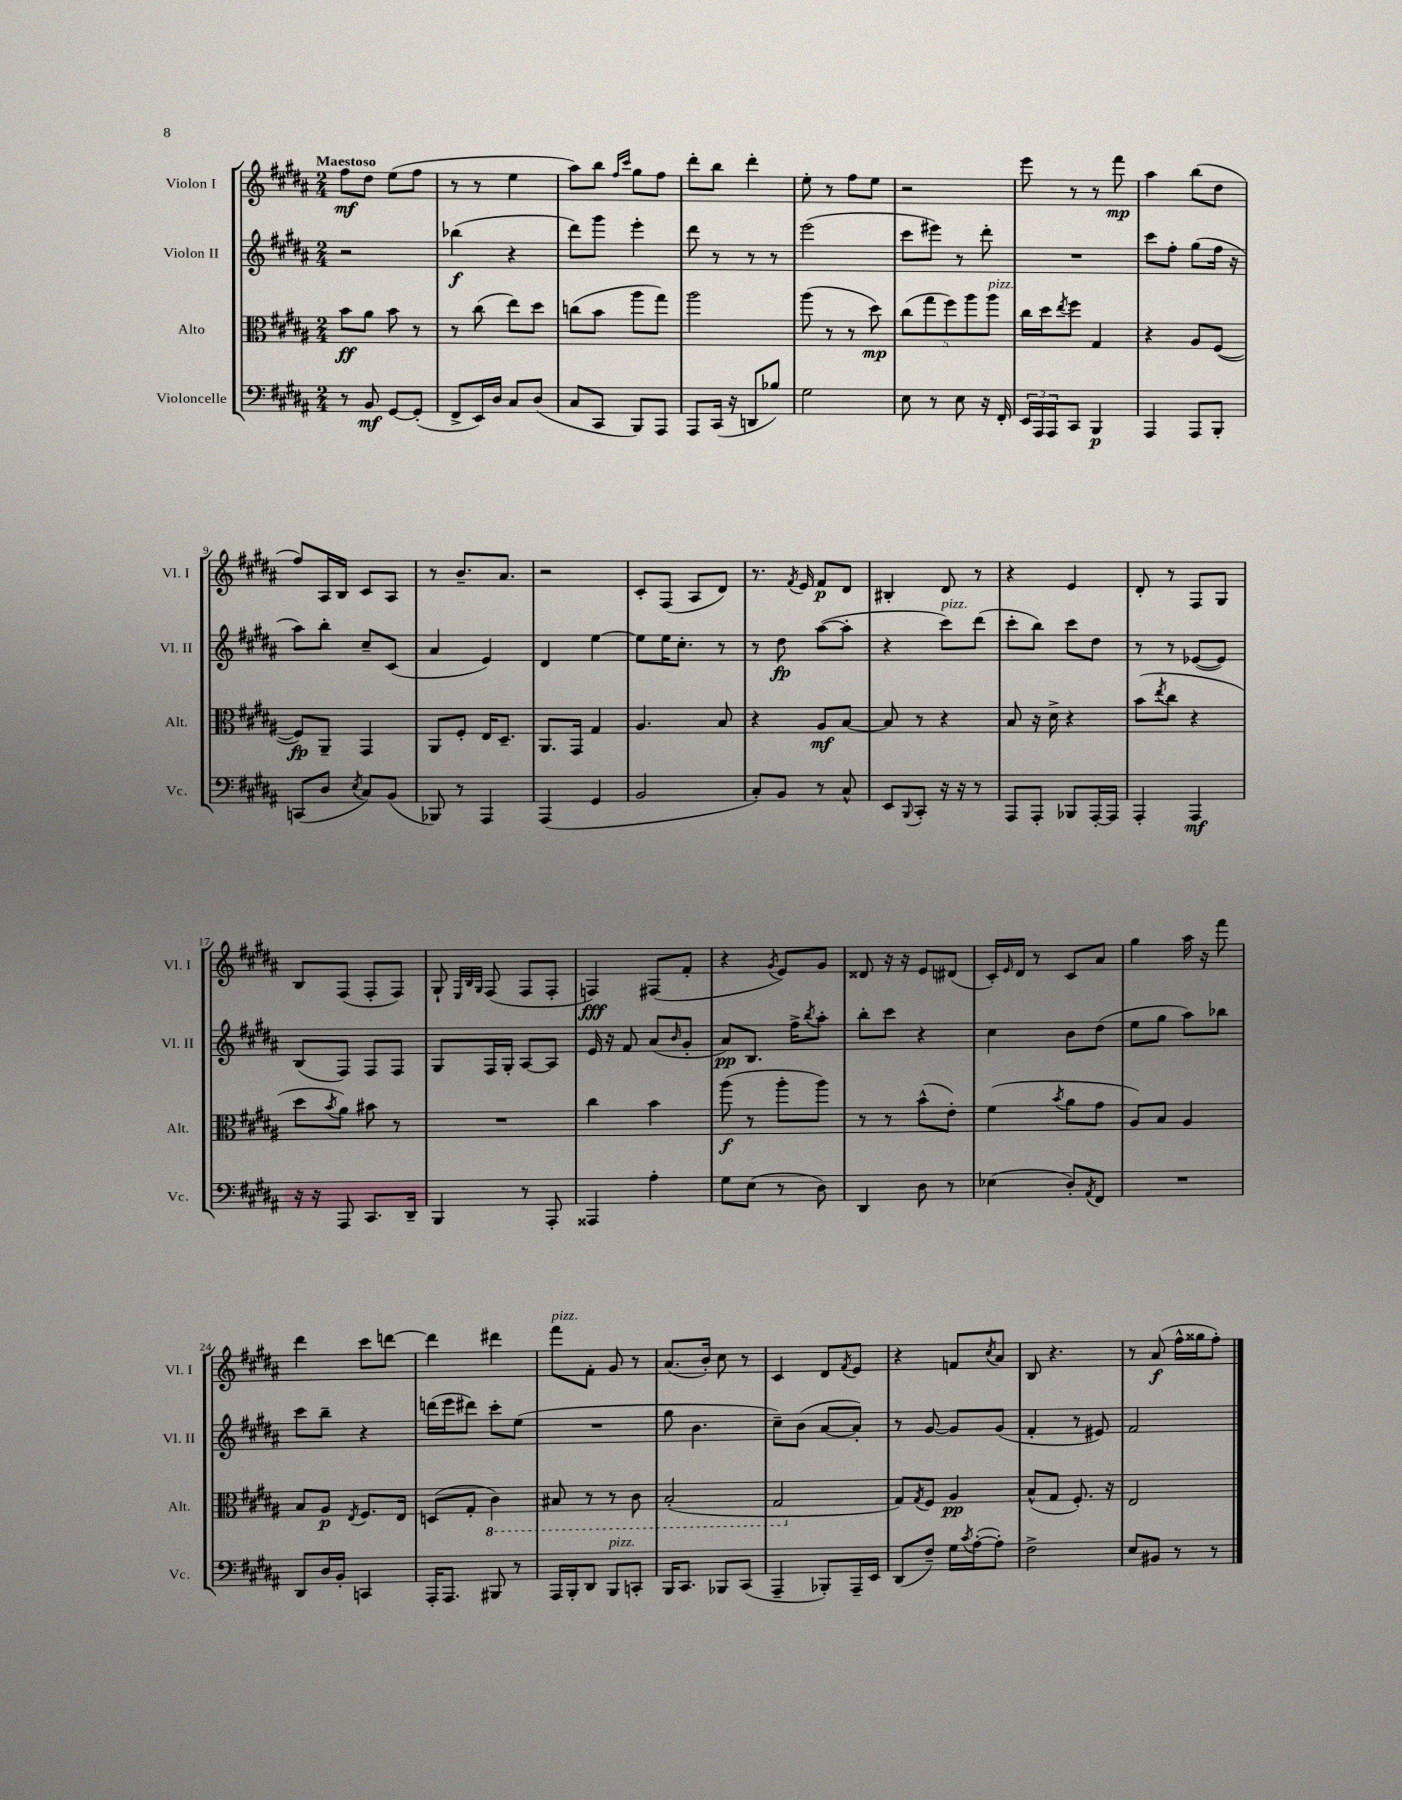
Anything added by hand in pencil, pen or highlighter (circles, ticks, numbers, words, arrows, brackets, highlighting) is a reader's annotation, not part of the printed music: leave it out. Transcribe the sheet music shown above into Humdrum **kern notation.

**kern	**dynam	**kern	**dynam	**kern	**dynam	**kern	**dynam
*part4	*part4	*part3	*part3	*part2	*part2	*part1	*part1
*staff4	*staff4	*staff3	*staff3	*staff2	*staff2	*staff1	*staff1
*I"Violoncelle	*	*I"Alto	*	*I"Violon II	*	*I"Violon I	*
*I'Vc.	*	*I'Alt.	*	*I'Vl. II	*	*I'Vl. I	*
*clefF4	*	*clefC3	*	*clefG2	*	*clefG2	*
*k[f#c#g#d#a#]	*	*k[f#c#g#d#a#]	*	*k[f#c#g#d#a#]	*	*k[f#c#g#d#a#]	*
*M2/4	*	*M2/4	*	*M2/4	*	*M2/4	*
=1	=1	=1	=1	=1	=1	=1	=1
!	!	!	!	!	!	!LO:TX:a:B:t=Maestoso	!
8r	.	8b\L	ff	2r	.	8ff#\L	mf
8BB/	mf	8a#\J	.	.	.	8dd#\J	.
[8GG#/L	.	8b\	.	.	.	(8ee\L	.
(8GG#'/J]	.	8r	.	.	.	8ff#\J	.
=2	=2	=2	=2	=2	=2	=2	=2
8FF#^/L	.	8r	.	(4bb-X\	f	8r	.
16EE/L)	.	(8cc#\	.	.	.	8r	.
16D#/JJ	.	.	.	.	.	.	.
8C#/L	.	8ee\L)	.	4r	.	4ee\	.
(8D#/J	.	8dd#\J	.	.	.	.	.
=3	=3	=3	=3	=3	=3	=3	=3
8C#/L	.	(8ccn\L	.	8ddd#\L)	.	8aa#\L)	.
8CC#/J	.	8b\J	.	8ggg#\J	.	8bb\J	.
.	.	.	.	.	.	16qqff#/LL	.
.	.	.	.	.	.	16qqccc#/JJ	.
8BBB/L)	.	8aa#\L	.	4eee'\	.	8gg#\L	.
8AAA#/J	.	8gg#\J)	.	.	.	8ff#\J	.
=4	=4	=4	=4	=4	=4	=4	=4
8AAA#/L	.	2aa#\	.	8ddd#\	.	8ddd#'\L	.
(16CC#/Jk	.	.	.	8r	.	8bb\J	.
16r	.	.	.	.	.	.	.
8DDn/L	.	.	.	8r	.	4ddd#'\	.
8B-X/J)	.	.	.	8r	.	.	.
=5	=5	=5	=5	=5	=5	=5	=5
2G#\	.	(8aa#\	.	(2eee\	.	8ee'\	.
.	.	8r	.	.	.	8r	.
.	.	8r	.	.	.	8ff#\L	.
.	.	8dd#\)	mp	.	.	8ee\J	.
=6	=6	=6	=6	=6	=6	=6	=6
8E\	.	(10cc#\L	.	8ccc#\L	.	2r	.
.	.	10gg#\	.	.	.	.	.
8r	.	.	.	8eee#X\J)	.	.	.
.	.	10ff#\)	.	.	.	.	.
8E\	.	.	.	8r	.	.	.
.	.	10aa#\	.	.	.	.	.
16r	.	.	.	8ddd#'\	.	.	.
!	!	!LO:TX:a:i:t=pizz.	!	!	!	!	!
.	.	10aa#\J	.	.	.	.	.
16FF#'/	.	.	.	.	.	.	.
=7	=7	=7	=7	=7	=7	=7	=7
24EE/LL	.	16cc#\LL	.	2r	.	8eee\	.
24AAA#/	.	.	.	.	.	.	.
.	.	16dd#\J	.	.	.	.	.
24AAA#/J	.	.	.	.	.	.	.
.	.	8qee/	.	.	.	.	.
8CC#/J	.	8ff#\J	.	.	.	8r	.
4BBB/	p	4G#/	.	.	.	8r	.
.	.	.	.	.	.	8fff#\	mp
=8	=8	=8	=8	=8	=8	=8	=8
4AAA#/	.	4r	.	8ccc#\L	.	4aa#\	.
.	.	.	.	8ff#'\J	.	.	.
8AAA#/L	.	8A#/L	.	(8gg#\L	.	(8bb\L	.
8BBB'/J	.	([8F#/J	.	16ff#\Jk	.	8dd#\J	.
.	.	.	.	16r	.	.	.
!!LO:LB:g=z
=9	=9	=9	=9	=9	=9	=9	=9
(8CCn/L	.	8F#/L])	fp	8aa#\L)	.	8ff#/L)	.
8D#/J	.	8AA#~/J	.	8bb'\J	.	16A#/L	.
.	.	.	.	.	.	16B/JJ	.
8qE/	.	.	.	.	.	.	.
8C#/L)	.	4GG#/	.	8cc#~/L	.	8c#/L	.
(8BB/J	.	.	.	(8c#/J	.	8A#/J	.
=10	=10	=10	=10	=10	=10	=10	=10
8BBB-X/)	.	8AA#/L	.	4a#/	.	8r	.
8r	.	8F#'/J	.	.	.	8.b~/L	.
4AAA#/	.	16E/KL	.	4e/)	.	.	.
.	.	8.D#~/J	.	.	.	8.a#/J	.
=11	=11	=11	=11	=11	=11	=11	=11
(4AAA#/	.	8.AA#/L	.	4d#/	.	2r	.
.	.	16GG#/Jk	.	.	.	.	.
4GG#/	.	4G#/	.	[4ee\	.	.	.
=12	=12	=12	=12	=12	=12	=12	=12
2BB/	.	4.A#/	.	8ee\L]	.	8c#'/L	.
.	.	.	.	16ee\K	.	(8F#/J	.
.	.	.	.	8.cc#'\J	.	.	.
.	.	.	.	.	.	8A#/L	.
.	.	8B/	.	8r	.	8d#/J)	.
=13	=13	=13	=13	=13	=13	=13	=13
8C#'/L)	.	4r	.	8r	.	8.r	.
8BB/J	.	.	.	8dd#\	fp	.	.
.	.	.	.	.	.	8qf#/	.
.	.	.	.	.	.	16e/	.
8r	.	8A#/L	mf	([8aa#\L	.	8f#/L	p
8C#^^/	.	[8B/J	.	8aa#'\J]	.	8d#/J	.
=14	=14	=14	=14	=14	=14	=14	=14
8EE/L	.	8B/]	.	4r	.	4B#X'/	.
8qqBBB/	.	.	.	.	.	.	.
8CC#'/J	.	8r	.	.	.	.	.
!	!	!	!	!LO:TX:a:i:t=pizz.	!	!	!
16r	.	4r	.	8ccc#\L)	.	8d#/	.
16r	.	.	.	.	.	.	.
8r	.	.	.	(8ddd#\J	.	8r	.
=15	=15	=15	=15	=15	=15	=15	=15
8AAA#/L	.	8B/	.	8ccc#'\L	.	4r	.
8AAA#'/J	.	16r	.	8bb\J)	.	.	.
.	.	16d#^\	.	.	.	.	.
8BBB-X/L	.	4r	.	8ccc#\L	.	4e/	.
[16AAA#'/L	.	.	.	8dd#\J	.	.	.
16AAA#/JJ]	.	.	.	.	.	.	.
=16	=16	=16	=16	=16	=16	=16	=16
4AAA#'/	.	(8b\L	.	8r	.	8d#'/	.
.	.	8qee/	.	.	.	.	.
.	.	8cc#\J	.	8r	.	8r	.
4AAA#/	mf	4r	.	([8e-X/L	.	8F#/L	.
.	.	.	.	8e-/J])	.	8G#/J	.
!!LO:LB:g=z
=17	=17	=17	=17	=17	=17	=17	=17
16r	.	8dd#\L	.	(8B/L	.	8B/L	.
16r	.	.	.	.	.	.	.
.	.	8qb/	.	.	.	.	.
8AAA#/	.	8a#\J)	.	8F#/J)	.	(8F#/J	.
8.CC#/L	.	8b#X\	.	8F#/L	.	8F#'/L	.
.	.	8r	.	8F#/J	.	8F#/J)	.
16DD#~/Jk	.	.	.	.	.	.	.
=18	=18	=18	=18	=18	=18	=18	=18
4BBB/	.	2r	.	8G#/L	.	8G#`/	.
.	.	.	.	.	.	32qqE/LLL	.
.	.	.	.	.	.	32qqB/	.
.	.	.	.	.	.	32qqG#/JJJ	.
.	.	.	.	16F#/L	.	(8F#/	.
.	.	.	.	16G#'/JJ	.	.	.
8r	.	.	.	[8A#/L	.	8F#/L	.
8AAA#'/	.	.	.	8A#/J]	.	8F#'/J	.
=19	=19	=19	=19	=19	=19	=19	=19
4AAA##X/	.	4cc#\	.	16e/	.	4Fn/)	fff
.	.	.	.	16r	.	.	.
.	.	.	.	8f#/	.	.	.
4A#'\	.	4b\	.	(8a#/L	.	(8F#X/L	.
.	.	.	.	16qqb/	.	.	.
.	.	.	.	8g#'/J	.	8f#'/J	.
=20	=20	=20	=20	=20	=20	=20	=20
8G#\L	.	(8aa#\	f	8a#/L)	pp	4r	.
(8E\J	.	8r	.	8.B/J	.	.	.
.	.	.	.	.	.	8qg#/	.
8r	.	8aa#'\L	.	.	.	8e/L)	.
.	.	.	.	16ff#^\KL	.	.	.
.	.	.	.	8qbb/	.	.	.
8D#\)	.	8aa#\J)	.	8aa#'\J	.	8g#/J	.
=21	=21	=21	=21	=21	=21	=21	=21
4DD#/	.	8r	.	8bb'\L	.	8d##X/	.
.	.	8r	.	8ccc#\J	.	16r	.
.	.	.	.	.	.	16r	.
8D#\	.	(8b^^\L	.	4r	.	8e/L	.
8r	.	8e'\J)	.	.	.	(8d#X/J	.
=22	=22	=22	=22	=22	=22	=22	=22
(4E-X\	.	(4f#\	.	4cc#\	.	16c#'/LL)	.
.	.	.	.	.	.	16qqe/	.
.	.	.	.	.	.	16d#/JJ	.
.	.	.	.	.	.	8r	.
.	.	8qb/	.	.	.	.	.
8D#'/L)	.	8a#\L	.	8b\L	.	8c#/L	.
8qAA#/	.	.	.	.	.	.	.
8FF#/J	.	8g#\J	.	(8dd#\J	.	8a#/J	.
=23	=23	=23	=23	=23	=23	=23	=23
2r	.	8A#/L)	.	8ee\L	.	4gg#\	.
.	.	8B/J	.	8gg#\J	.	.	.
.	.	4A#/	.	8aa#\L)	.	16aa#\	.
.	.	.	.	.	.	16r	.
.	.	.	.	8bb-X\J	.	8fff#\	.
!!LO:LB:g=z
=24	=24	=24	=24	=24	=24	=24	=24
8DD#/L	.	8B/L	.	8ccc#\L	.	4ddd#\	.
16D#/L	.	8A#/J	p	8bb~\J	.	.	.
16BB'/JJ	.	.	.	.	.	.	.
.	.	8qE/	.	.	.	.	.
4CCn/	.	8.F#/L	.	4r	.	8ccc#\L	.
.	.	.	.	.	.	[8dddn\J	.
.	.	16E/Jk	.	.	.	.	.
=25	=25	=25	=25	=25	=25	=25	=25
16AAA#'/KL	.	(8Dn/L	.	(16dddn\LL	.	4ddd\]	.
8.AAA#/J	.	.	.	16eee\J	.	.	.
.	.	8G#'/J	.	8ddd#X\J)	.	.	.
*	*	*8ba	*	*	*	*	*
8BBB#X/	.	4C#\)	.	8ccc#'\L	.	4ddd#X\	.
8r	.	.	.	(8ee\J	.	.	.
=26	=26	=26	=26	=26	=26	=26	=26
!	!	!	!	!	!	!LO:TX:a:i:t=pizz.	!
16AAA#/LL	.	8BB#X/	.	2r	.	8fff#\L	.
16BBB'/J	.	.	.	.	.	.	.
8DD#/J	.	8r	.	.	.	8f#'\J	.
!LO:TX:a:i:t=pizz.	!	!	!	!	!	!	!
8BBB/L	.	8r	.	.	.	8g#/	.
8CCn'/J	.	8C#\	.	.	.	8r	.
=27	=27	=27	=27	=27	=27	=27	=27
16BBB/KL	.	(2BB'/	.	8gg#\	.	(8.a#/L	.
8.CC#/J	.	.	.	.	.	.	.
.	.	.	.	4.b\	.	.	.
.	.	.	.	.	.	16b'/Jk)	.
8BBB-X/L	.	.	.	.	.	8cc#\	.
(8CC#/J	.	.	.	.	.	8r	.
=28	=28	=28	=28	=28	=28	=28	=28
4AAA#~/	.	2GG#/	.	8cc#~\L)	.	4c#/	.
.	.	.	.	(8b\J	.	.	.
8BBB-X'/L)	.	.	.	[8a#/L	.	8d#/L	.
.	.	.	.	.	.	8qf#/	.
16AAA#~/L	.	.	.	8a#'/J])	.	8e/J	.
16EE/JJ	.	.	.	.	.	.	.
=29	=29	=29	=29	=29	=29	=29	=29
*	*	*X8ba	*	*	*	*	*
(8DD#/L	.	8G#/L)	.	8r	.	4r	.
.	.	8qG#/	.	.	.	.	.
8F#~/J)	.	8F#/J	.	[8g#/	.	.	.
16G#\LL	.	4A#/	pp	8g#/L]	.	8fn/L	.
8qc#/	.	.	.	.	.	.	.
([16A#'\J	.	.	.	.	.	.	.
.	.	.	.	.	.	8qcc#/	.
8A#'\J])	.	.	.	(8g#/J	.	8a#/J	.
=30	=30	=30	=30	=30	=30	=30	=30
2F#^\	.	(8B^^/L	.	4f#'/	.	8B/	.
.	.	8G#/J	.	.	.	4.r	.
.	.	8.F#'/)	.	8r	.	.	.
.	.	.	.	8e#X/)	.	.	.
.	.	16r	.	.	.	.	.
=31	=31	=31	=31	=31	=31	=31	=31
8E/L	.	2E/	.	2f#/	.	8r	.
8BB#X/J	.	.	.	.	.	(8a#/	f
8r	.	.	.	.	.	16ff#^^\LL	.
.	.	.	.	.	.	16gg##X\J	.
8r	.	.	.	.	.	8ff#'\J)	.
==	==	==	==	==	==	==	==
*-	*-	*-	*-	*-	*-	*-	*-
